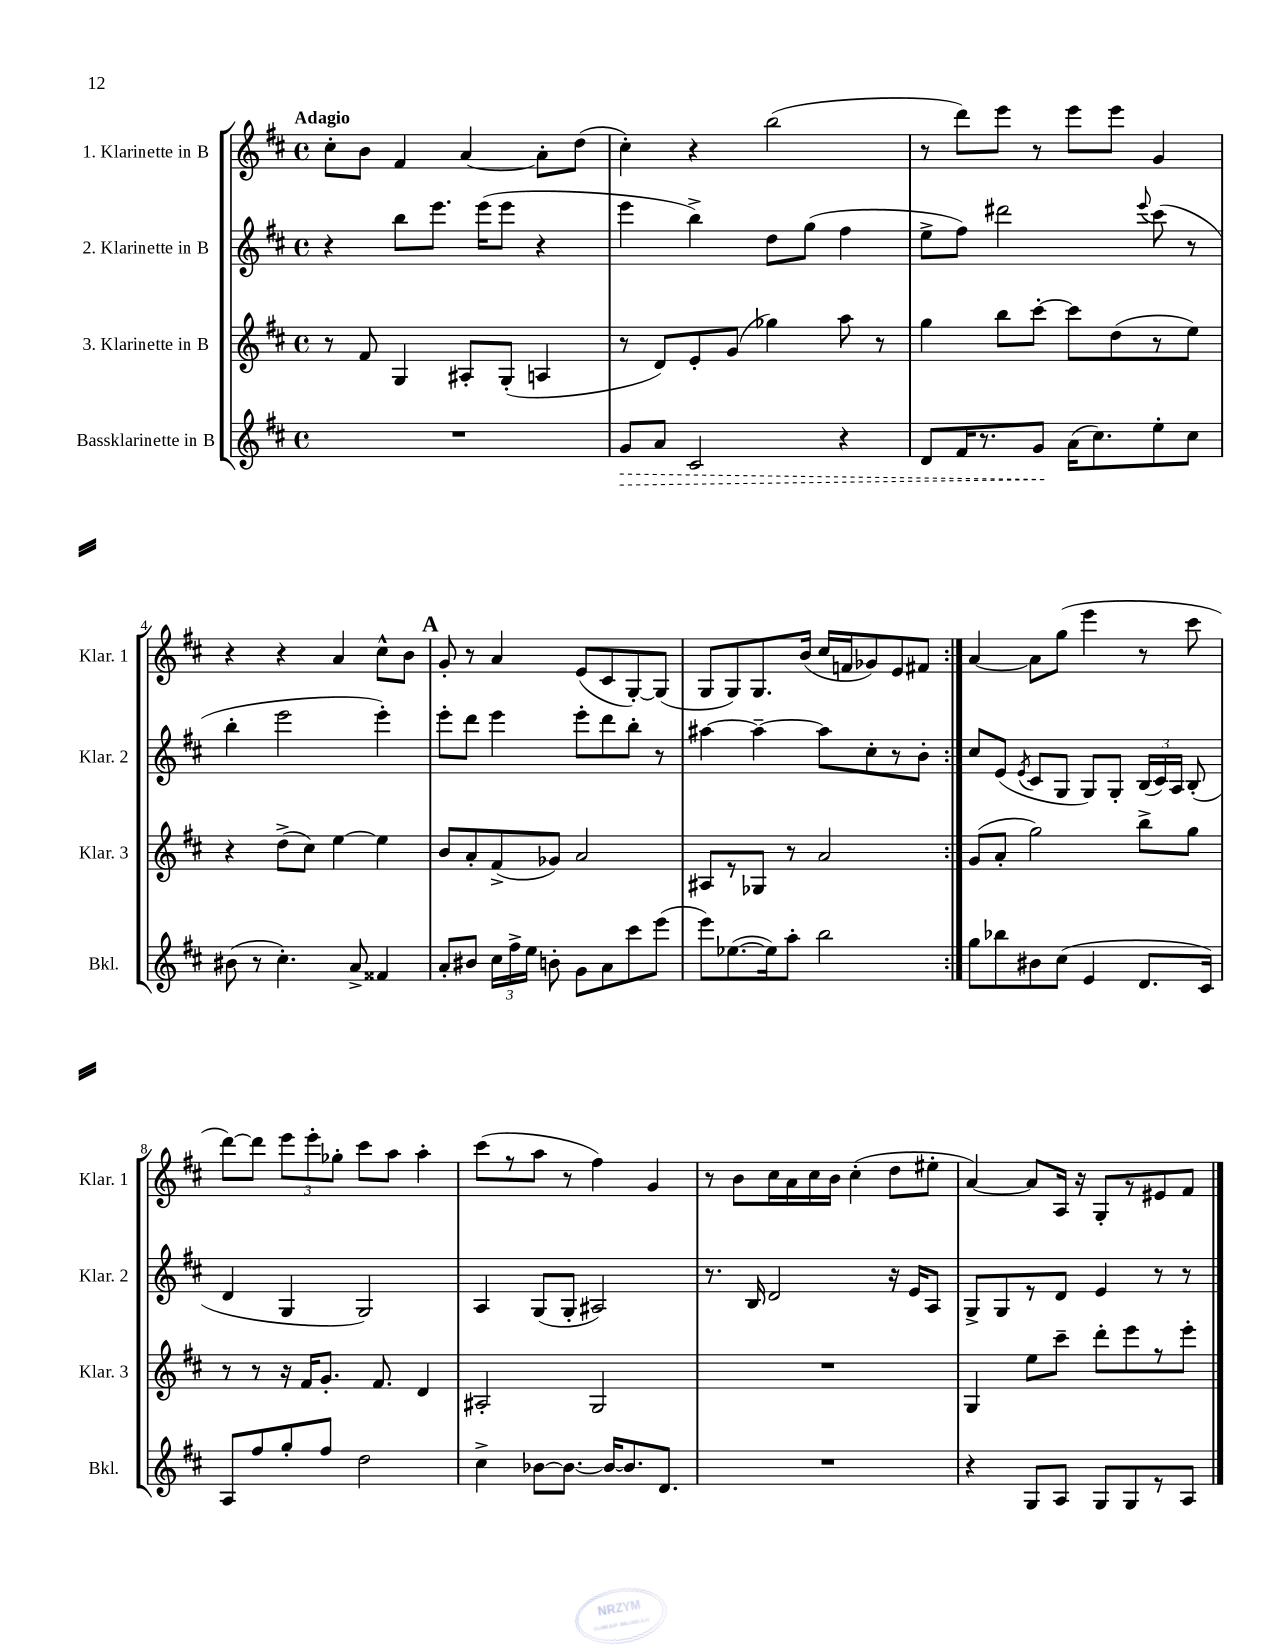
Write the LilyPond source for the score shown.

<<
\new StaffGroup <<
\new Staff = "s0" \with { instrumentName = "1. Klarinette in B" shortInstrumentName = "Klar. 1" } {
    \clef treble \key d \major \defaultTimeSignature \time 4/4 \tempo "Adagio"
    \autoBeamOff \repeat volta 2 { cis''8[-. b'8] fis'4 a'4~ a'8[-. d''8]( |
    cis''4-.) r4 b''2( |
    r8 d'''8[) e'''8] r8 e'''8[ e'''8] g'4 |
    r4 r4 a'4 cis''8[-^ b'8] |
    \mark \markup { \bold "A" } g'8-. r8 a'4 e'8[( cis'8 g8~-.) g8]( |
    g8[ g8) g8. b'16]( cis''16[ f'16 ges'8) e'8 fis'8] | }
    a'4~ a'8[ g''8]( e'''4 r8 cis'''8 |
    d'''8[~) d'''8] \tuplet 3/2 { e'''8[ e'''8-. ges''8]-. } cis'''8[ a''8] a''4-. |
    cis'''8[( r8 a''8] r8 fis''4) g'4 |
    r8 b'8[ cis''16 a'16 cis''16 b'16] cis''4-.( d''8[ eis''8]-. |
    a'4~) a'8[ a16] r16 g8[-. r8 eis'8 fis'8] \bar "|." |
}
\new Staff = "s1" \with { instrumentName = "2. Klarinette in B" shortInstrumentName = "Klar. 2" } {
    \clef treble \key d \major \defaultTimeSignature \time 4/4
    \autoBeamOff \repeat volta 2 { r4 b''8[ e'''8.] e'''16[( e'''8] r4 |
    e'''4 b''4->) d''8[ g''8]( fis''4 |
    e''8[-> fis''8]) dis'''2 \appoggiatura { e'''8 } cis'''8( r8 |
    b''4-. e'''2 e'''4-.) |
    \mark \markup { \bold "A" } e'''8[-. d'''8] e'''4 e'''8[-. d'''8 b''8]-. r8 |
    ais''4~ ais''4~-- ais''8[ cis''8-. r8 b'8]-. | }
    cis''8[ e'8]( \acciaccatura { e'8 } cis'8[ g8] g8[) g8]-. \tuplet 3/2 { b16[( cis'16) a16] } b8-.( |
    d'4 g4 g2) |
    a4 g8[( g8]-. ais2) |
    r8. b16 d'2 r16 e'16[ a8] |
    g8[-> g8 r8 d'8] e'4 r8 r8 \bar "|." |
}
\new Staff = "s2" \with { instrumentName = "3. Klarinette in B" shortInstrumentName = "Klar. 3" } {
    \clef treble \key d \major \defaultTimeSignature \time 4/4
    \autoBeamOff \repeat volta 2 { r8 fis'8 g4 ais8[-. g8]-.( a4 |
    r8 d'8[) e'8-. g'8]( ges''4) a''8 r8 |
    g''4 b''8[ cis'''8]~-. cis'''8[ d''8( r8 e''8]) |
    r4 d''8[->( cis''8]) e''4~ e''4 |
    \mark \markup { \bold "A" } b'8[ a'8-. fis'8->( ges'8]) a'2 |
    ais8[ r8 ges8] r8 a'2 | }
    g'8[( a'8]-. g''2) b''8[-> g''8] |
    r8 r8 r16 fis'16[ g'8.]-. fis'8. d'4 |
    ais2-. g2 |
    R1 |
    g4 e''8[ cis'''8]-- d'''8[-. e'''8 r8 e'''8]-. \bar "|." |
}
\new Staff = "s3" \with { instrumentName = "Bassklarinette in B" shortInstrumentName = "Bkl." } {
    \clef treble \key d \major \defaultTimeSignature \time 4/4
    \autoBeamOff \repeat volta 2 { R1 |
    \once \override Hairpin.style = #'dashed-line g'8[\> a'8] cis'2 r4 |
    d'8[ fis'16 r8. g'8]\! a'16[( cis''8.) e''8-. cis''8] |
    bis'8( r8 cis''4.-.) a'8-> fisis'4 |
    \mark \markup { \bold "A" } a'8[-. bis'8] \tuplet 3/2 { cis''16[ fis''16-> e''16] } b'8-. g'8[ a'8 cis'''8 e'''8]( |
    e'''8[) ees''8.~( ees''16) a''8]-. b''2 | }
    g''8[ bes''8 bis'8 cis''8]( e'4 d'8.[ cis'16]) |
    a8[ fis''8 g''8-. fis''8] d''2 |
    cis''4-> bes'8[~ bes'8.]~ bes'16[~ bes'8. d'8.] |
    R1 |
    r4 g8[ a8] g8[ g8 r8 a8] \bar "|." |
}
>>
>>
